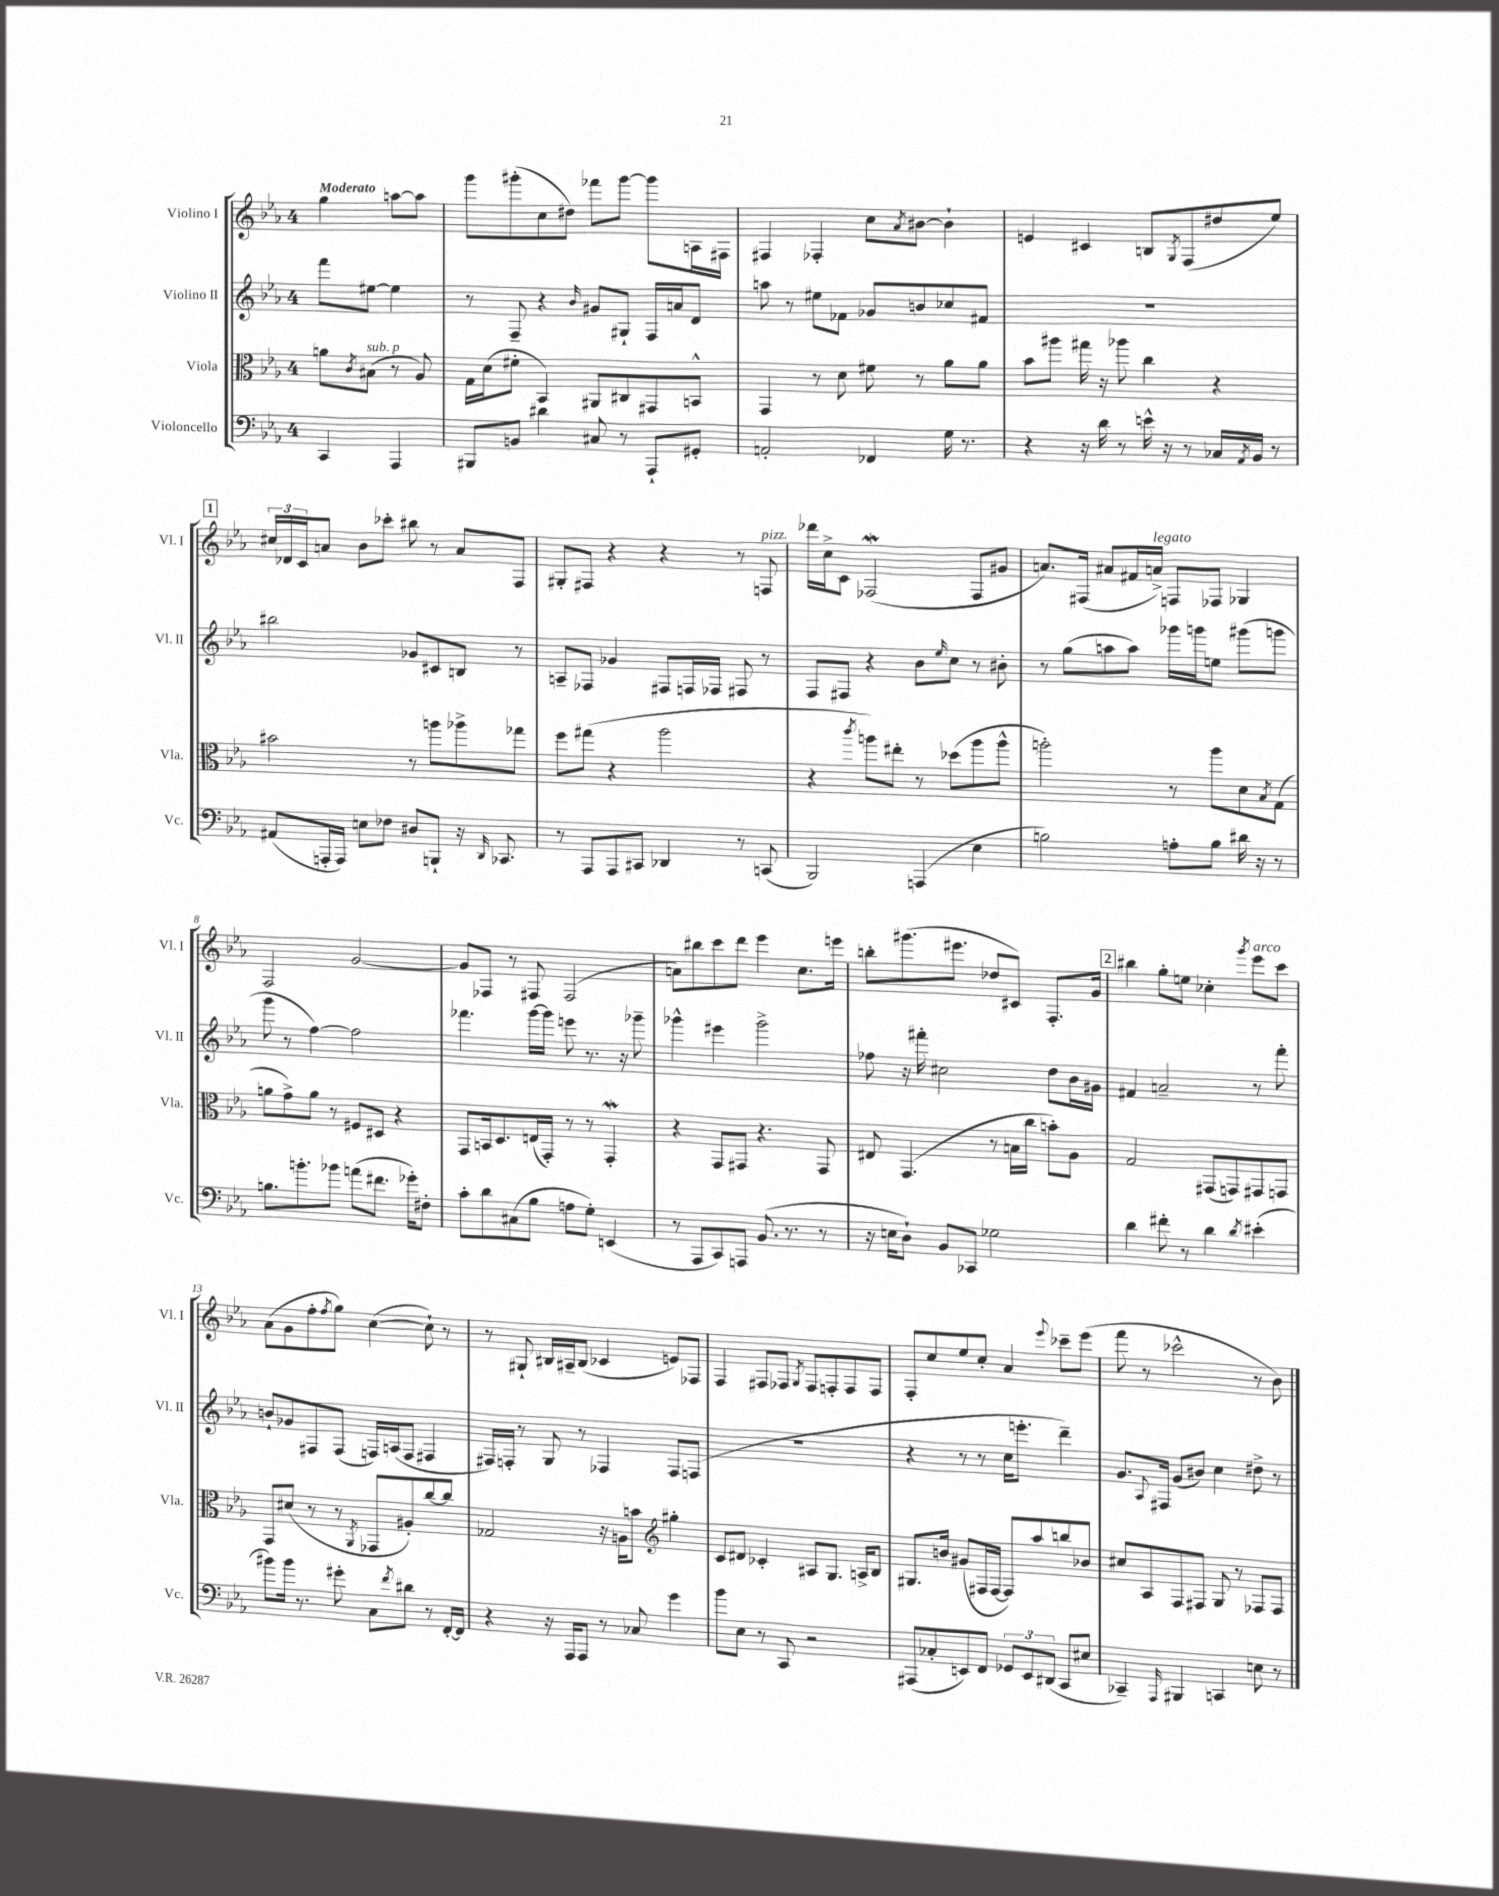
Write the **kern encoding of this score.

**kern	**kern	**kern	**kern
*staff4	*staff3	*staff2	*staff1
*clefF4	*clefC3	*clefG2	*clefG2
*k[b-e-a-]	*k[b-e-a-]	*k[b-e-a-]	*k[b-e-a-]
*M4/4	*M4/4	*M4/4	*M4/4
4CC	8a	8fff	4gg
.	8qc	.	.
.	(8B#	[8ee#	.
4AAA-	8r	4ee#]	[8aa
.	8A-)	.	8aa]
=	=	=	=
8BBB#	16G	8r	8ggg
.	(16d	.	.
8BB	8f#'	8F~	(8ggg#'
4d#	4BB-)	4r	8cc
.	.	.	8dd#)
.	.	16qqb-	.
8C#	8AA#	8g#	8fff-
8r	8C#	8G#`	[8ggg#
8AAA-`	8GG#	16F	8ggg#]
.	.	16a	.
8GG#'	8BB^^	8d	16A
.	.	.	16F#
=	=	=	=
2AA'	4GG	8aa	4F#
.	.	8r	.
.	8r	8ee#	4F-'
.	8d	8f-	.
4FF-	8f#	8g-	8cc
.	.	.	8qa-
.	8r	8b	[8b#
16G	8a-	8cc-	4b#`]
8.r	.	.	.
.	8a-	8f#	.
=	=	=	=
4r	8b-	1r	4e
.	8aa#	.	.
16r	16gg#	.	4c#
16d	16r	.	.
8r	8aa-	.	.
16e^^	4cc	.	8B
16r	.	.	.
.	.	.	8qG
8r	.	.	(8F
16C-	4r	.	8dd#
8qAA-	.	.	.
16BB-	.	.	.
8r	.	.	8ee-)
=	=	=	=
(8AA#	2b#	2bb#	24cc#
.	.	.	24d-
.	.	.	24c
16AAA'	.	.	8a
16AAA)	.	.	.
8E	.	.	8b-
8F-	.	.	8ccc-'
8D#	8r	8g-	8bb#
8BBB`	8aa	8c#	8r
16r	8aa-^	8B	8a
16qqDD	.	.	.
8.CC-	.	.	.
.	8gg-	8r	8F
=	=	=	=
8r	8ff	8A~	8G#'
8AAA-	(8gg#	8F-	8F#
8AAA-	4r	4g-	4r
8CC#	.	.	.
4DD-	2aa-	8F#	4r
.	.	16F	.
.	.	16F-	.
8r	.	8F#	8r
(8CC	.	8r	8F
=	=	=	=
2BBB-)	4r	8F	16ddd-
.	.	.	16cc^
.	.	8F#	8c
.	8qccc	.	.
.	8aa)	4r	(2F-
.	8ee#'	.	.
(4AAA	8r	8b-	.
.	.	16qqee-	.
.	(8dd-	8cc	.
4E-	8aa	8r	8F-
.	8aa^^	8b#'	8g#
=	=	=	=
2B)	2aa')	8r	8.a)
.	.	(8gg	.
.	.	.	(16F#
.	.	8aa	8a#
.	.	8aa)	16f#
.	.	.	16a^)
8A'	8r	16ggg-	8F
.	.	16ggg	.
8B	8aa	8ee	8F-
16d#	8d	(8ggg#	4G-
16r	.	.	.
.	8qB-	.	.
8r	(8G	8ggg	.
=	=	=	=
8.B	8a	8ggg	2F
.	8g^)	8r	.
8.b'	.	.	.
.	8a	[4ff)	.
8b-	8r	.	.
(8a	8F#	2ff]	[2g
8.f#	8D#	.	.
.	4r	.	.
16g-')	.	.	.
8F#'	.	.	.
=	=	=	=
8c'	8GG	4.fff-	8g]
8d	16BB	.	8F-
.	8.D	.	.
(8C#	.	.	8r
8B-	(16E	[16ggg	8F#
.	16GG')	16ggg]	.
8A	8r	8eee	(2F#
8G')	8r	8.r	.
(4EE	4GG'	.	.
.	.	16r	.
.	.	8ggg-~	.
=	=	=	=
8r	4r	4ggg-^^	8a)
8AAA-	.	.	8bb#
8CC)	8GG	4eee#	8ccc
8AAA	8GG#	.	8ddd
(8.BB-	4.r	2ggg-^	4eee-
8.r	.	.	.
.	.	.	8.cc
8r	8GG#	.	.
.	.	.	16eee
=	=	=	=
16r	8E#	8ff-	8bb'
16E	.	.	.
8D`)	(4.GG	16r	(8.ggg#
.	.	16fff#'	.
8BB-	.	2cc#	.
.	.	.	8.eee#
8CC-	.	.	.
2G-	8r	.	8dd-
.	16B	.	8c#)
.	16cc	.	.
.	8b')	8dd	8.F'
.	8A-	16b-	.
.	.	16g#	16g
=	=	=	=
4d	2G	4f#	4bb#
8f#'	.	2a~	8gg'
8r	.	.	8ee
4d	(8GG#	.	4cc-'
.	8GG)	.	.
8qd	.	.	8qggg
(4e#'	8GG#	8r	8eee-
.	8GG	8fff'	8ccc
=	=	=	=
8b#)	8GG	8b`	(8a-
16b#	(8d#	8g-	8g
8.r	.	.	.
.	8r	8F#	8ff'
.	.	.	8qff
8g#'	8r	(8F#	8gg)
.	8qAA-	.	.
8C	8GG-	16F)	([4cc
.	.	(16A	.
8qf	.	.	.
8d#	8A#')	8F	.
8r	[8cc	4F#	8cc`])
[16FF'	8cc]	.	8r
16FF]	.	.	.
=	=	=	=
4r	2G-	16F#)	8r
.	.	16F'	.
.	.	8r	8G#`
16r	.	8G	16B#
16AAA-	.	.	16A#~
8AAA-	.	8r	(8B#
8r	16r	4F-	4c-
.	16A	.	.
8C-	8b	.	.
*	*clefG2	*	*
4g	4gg#'	8F-	8e)
.	.	(8F	8F-
=	=	=	=
8b-	8c	1r	4F
8E-	8d#	.	.
8r	4c-'	.	8F#
8CC	.	.	8F-
.	.	.	8qG
2r	8A#	.	8F-
.	8.G	.	8F'
.	.	.	8F
.	16A^	.	.
.	8B-	.	8F
=	=	=	=
(8AAA#	8.G#	4r	8F'
8C-'	.	.	8cc
.	16b	.	.
8EE)	(8g#	8r	8ee-
8FF	16F#	8r	8cc'
.	[16F#	.	.
12GG-	8F#])	16cc	4a-
.	.	8.eee'	.
12EE	.	.	.
.	8aa-	.	.
(12DD#	.	.	.
.	.	.	8qqeee-
8CC	8bb	4ddd~)	8ccc-~
8E#	8b-	.	(8eee-
=	=	=	=
4CC-~)	8cc#	8.g	8fff
.	8A-	.	8r
.	.	8qqA-	.
.	.	16F#	.
16qqAAA-	.	.	.
4BBB#	8F	(8g	2ccc-^^
.	8F#	8b#)	.
4CC	8G	4cc	.
.	8r	.	.
8E	8F-	8dd#^	8r
8r	8F-	8r	8b-)
==	==	==	==
*-	*-	*-	*-
